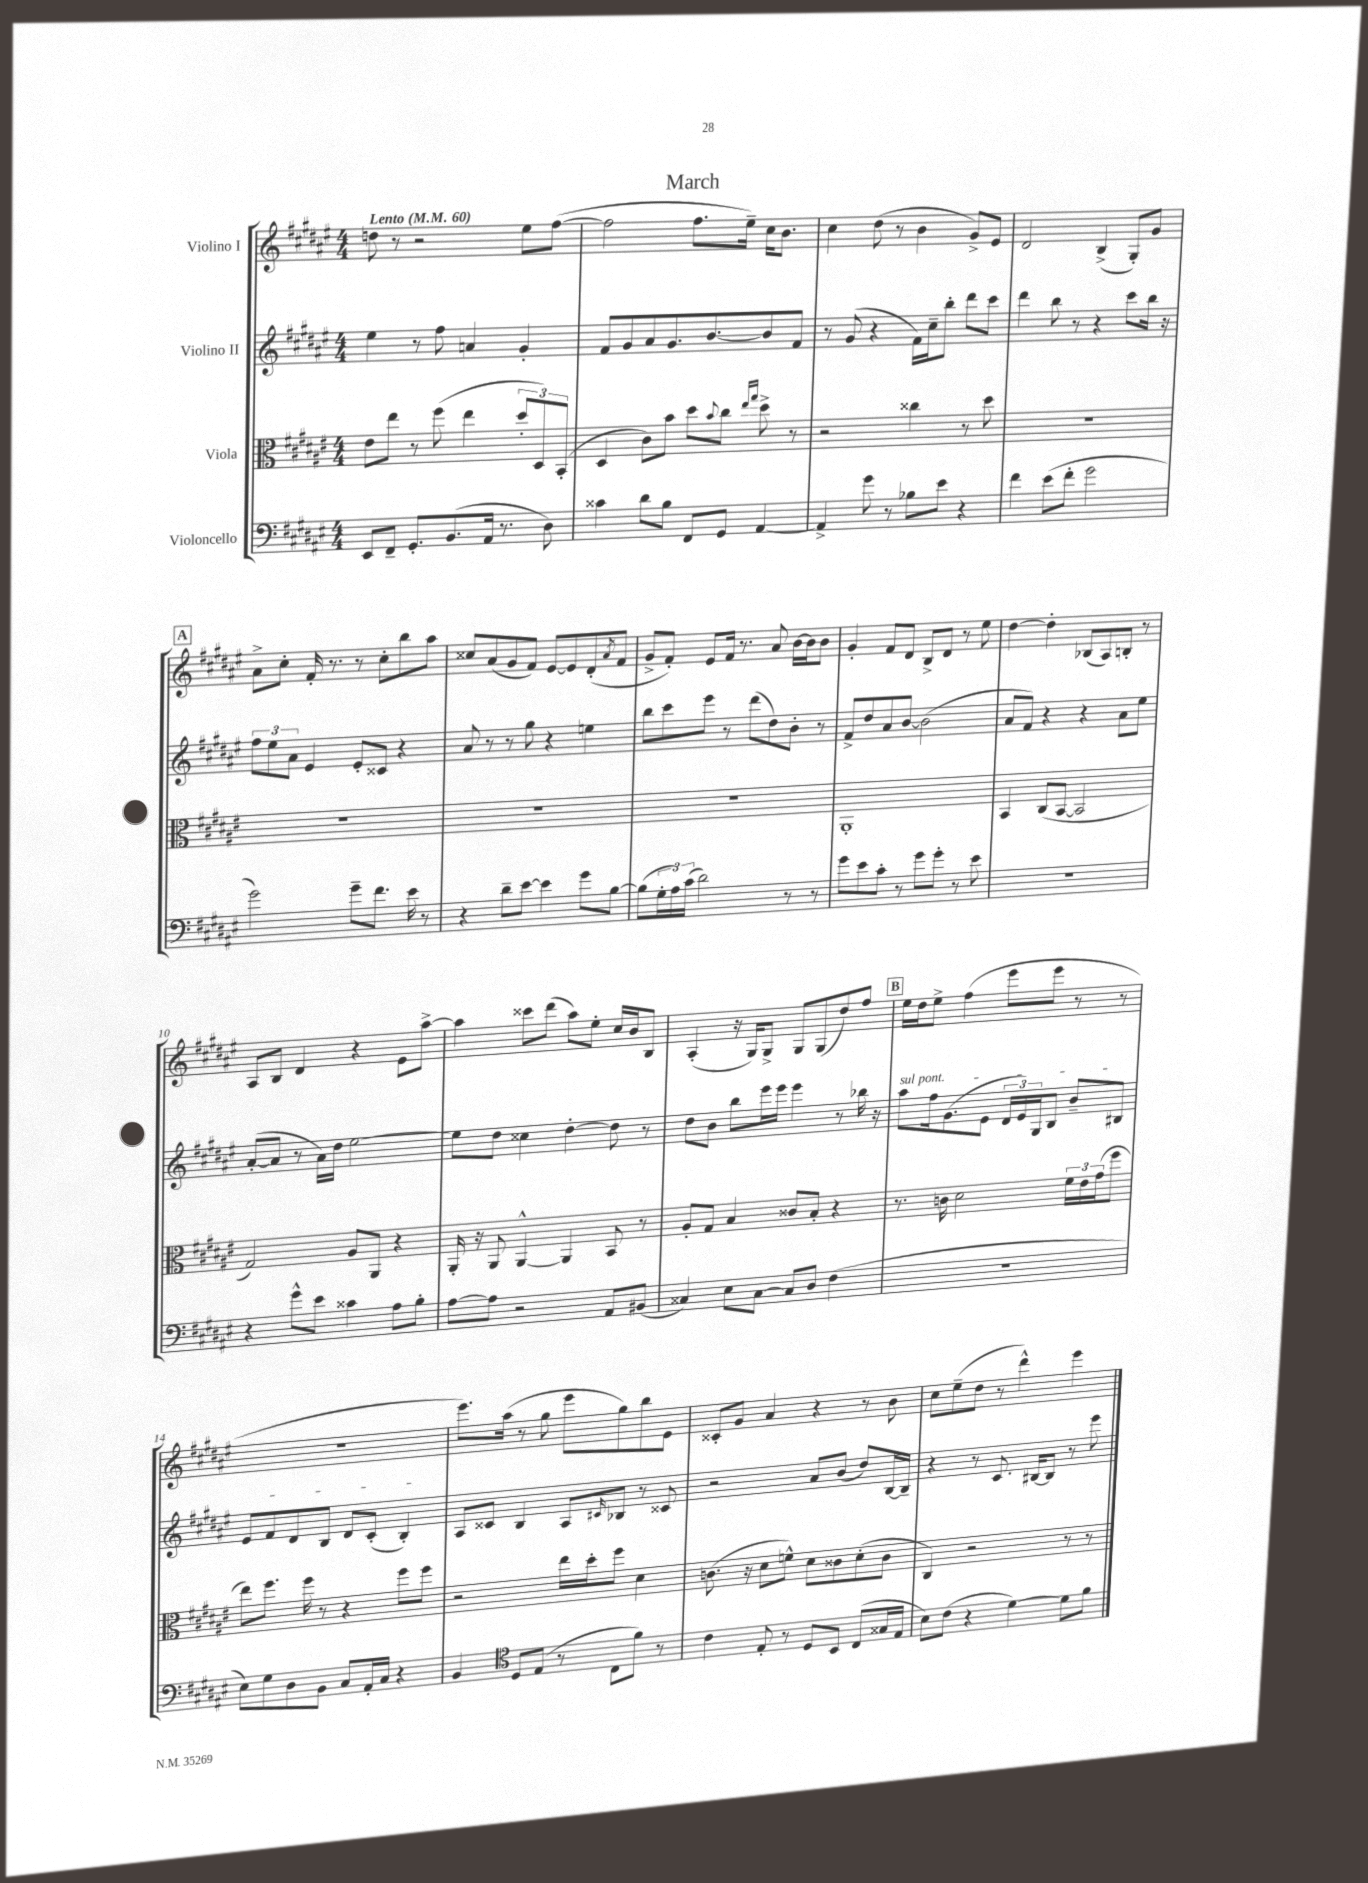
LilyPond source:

\header { title = "March" }
<<
\new StaffGroup <<
\new Staff = "s0" \with { instrumentName = "Violino I" } {
    \clef treble \key fis \major \numericTimeSignature \time 4/4 \tempo "Lento" 4 = 60
    d''8 r8 r2 eis''8 fis''8~( |
    fis''2 fis''8. eis''16--) cis''16 b'8. |
    cis''4 dis''8( r8 b'4 gis'8->) eis'8 |
    dis'2 b4->( gis8-.) gis'8 |
    \mark \markup { \box "A" } ais'8-> cis''8-. fis'16-. r8. r8 cis''8-. b''8 ais''8 |
    cisis''8 ais'8( gis'8 fis'8) eis'8~ eis'8 dis'8-.( \acciaccatura { ais'8 } fis'8 |
    gis'8-> fis'8-.) eis'8 fis'16 r8. ais'8 b'16~ b'16 b'8 |
    gis'4-. fis'8 dis'8 b8-> dis'8 r8 eis''8 |
    dis''4~ dis''4-. bes8( ais8) b8-. r8 |
    ais8 b8 dis'4 r4 eis'8 ais''8~-> |
    ais''4 cisis'''8 dis'''8( ais''8) eis''8-. cis''16 b'16 b8 |
    ais4-.( r16 gis16) gis8-> gis8 gis8( dis''8) fis''8 |
    \mark \markup { \box "B" } eis''16 dis''16 eis''8-> fis''4( eis'''8 eis'''8 r8 r8 |
    R1 |
    eis'''8.) ais''16( r8 gis''8 eis'''8 gis''8) b''8 eis'8 |
    cisis'8-. gis'8 ais'4 r4 r8 b'8 |
    cis''8 eis''8--( dis''8 r8 dis'''4-^) eis'''4 \bar "|." |
}
\new Staff = "s1" \with { instrumentName = "Violino II" } {
    \clef treble \key fis \major \numericTimeSignature \time 4/4
    eis''4 r8 fis''8 a'4 gis'4-. |
    fis'8 gis'8 ais'8 gis'8. b'8.~ b'8 fis'8 |
    r8 gis'8( r4 fis'16) cis''16-- b''8-. dis'''8 cis'''8 |
    dis'''4 b''8 r8 r4 cis'''8 b''16 r16 |
    \mark \markup { \box "A" } \tuplet 3/2 { fis''8 eis''8 ais'8 } eis'4 eis'8-. cisis'8 r4 |
    ais'8 r8 r8 gis''8 r4 e''4 |
    b''8 cis'''8 eis'''8 r8 dis'''8( dis''8) b'8-. r8 |
    fis'8-> dis''8 ais'8 b'8~ b'2( |
    ais'8 fis'8) r4 r4 ais'8 eis''8 |
    ais'8~-.( ais'8 r8 ais'16) dis''16 eis''2~ |
    eis''8 dis''8 cisis''4 dis''4~-. dis''8 r8 |
    dis''8 b'8 b''8 eis'''16 eis'''16 eis'''4 r8 bes''16 r16 |
    \mark \markup { \box "B" } \once \override TextSpanner.bound-details.left.text = \markup { \italic "sul pont." } ais''8\startTextSpan fis''16 gis'8.( eis'8 \tuplet 3/2 { dis'16 eis'16) gis16 } b8 b'8-- bis8 |
    eis'8 fis'8 dis'8 b8 dis'8 cis'8-.( b4-.\stopTextSpan) |
    ais8 cisis'8 b4 ais8 \grace { cis'16 } bes8 r8 cisis'8 |
    r2 ais'8 b'8( dis''8) b16~ b16-- |
    r4 r8 cis'8. bis16~ bis8 r8 eis'''8 \bar "|." |
}
\new Staff = "s2" \with { instrumentName = "Viola" } {
    \clef alto \key fis \major \numericTimeSignature \time 4/4
    eis'8 eis''8 r8 fis''8( eis''4 \tuplet 3/2 { dis''8-. dis8) b,8-.( } |
    dis4 cis'8) b'8 dis''8 \appoggiatura { b'8 } cis''8 \grace { eis''16 gis''16 } dis''8-> r8 |
    r2 cisis''4 r8 dis''8 |
    R1 |
    \mark \markup { \box "A" } R1 |
    R1 |
    R1 |
    ais,1-. |
    b,4 cis8( b,8~ b,2 |
    gis2) ais8 ais,8 r4 |
    ais,16-. r16 ais,8 ais,4~-^ ais,4 b,8 r8 |
    ais8-. gis8 b4 cisis'8 b8-. r4 |
    \mark \markup { \box "B" } r8. c'16 dis'2 \tuplet 3/2 { fis'16 eis'16 gis'16( } fis''8 |
    eis''8) fis''8. fis''16 r8 r4 fis''8 fis''8 |
    r2 eis''16 dis''16-. fis''8 dis'4 |
    c'8.( r16 dis'8 f'8-^) dis'8 cisis'8 dis'8-.( cisis'8 |
    cis4) r2 r8 r8 \bar "|." |
}
\new Staff = "s3" \with { instrumentName = "Violoncello" } {
    \clef bass \key fis \major \numericTimeSignature \time 4/4
    eis,8 fis,8-- gis,8.-. b,8.( ais,16 r8. dis8) |
    cisis'4 dis'8 b8 fis,8 gis,8 ais,4~ |
    ais,4-> gis'8 r8 bes8 eis'8 r4 |
    fis'4 eis'8( fis'8-. gis'2 |
    \mark \markup { \box "A" } gis'2) gis'8-- fis'8. eis'16 r8 |
    r4 dis'8-- eis'8~ eis'4 gis'8 b8~ |
    b8( \tuplet 3/2 { gis16-. ais16) cis'16( } dis'2) r8 r8 |
    gis'8 eis'8 cis'8-. r8 gis'8 gis'8-. r8 eis'8 |
    R1 |
    r4 gis'8-^ eis'8 cisis'4 ais8 b8-. |
    ais8~ ais8 r2 ais,8 bis,8( |
    cisis4) eis8 cisis8~ cisis8 dis8 fis4( |
    \mark \markup { \box "B" } R1 |
    eis8) gis8 dis8 b,8 cis8 ais,16-. cis16 r4 |
    b,4 \clef tenor dis8 eis8( r8 cis8 fis'8) r8 |
    cis'4 eis8-. r8 dis8 b,8 cis8( gisis16 eis16 |
    b8) cis'8( r4 dis'4~) dis'8 fis'8 \bar "|." |
}
>>
>>
